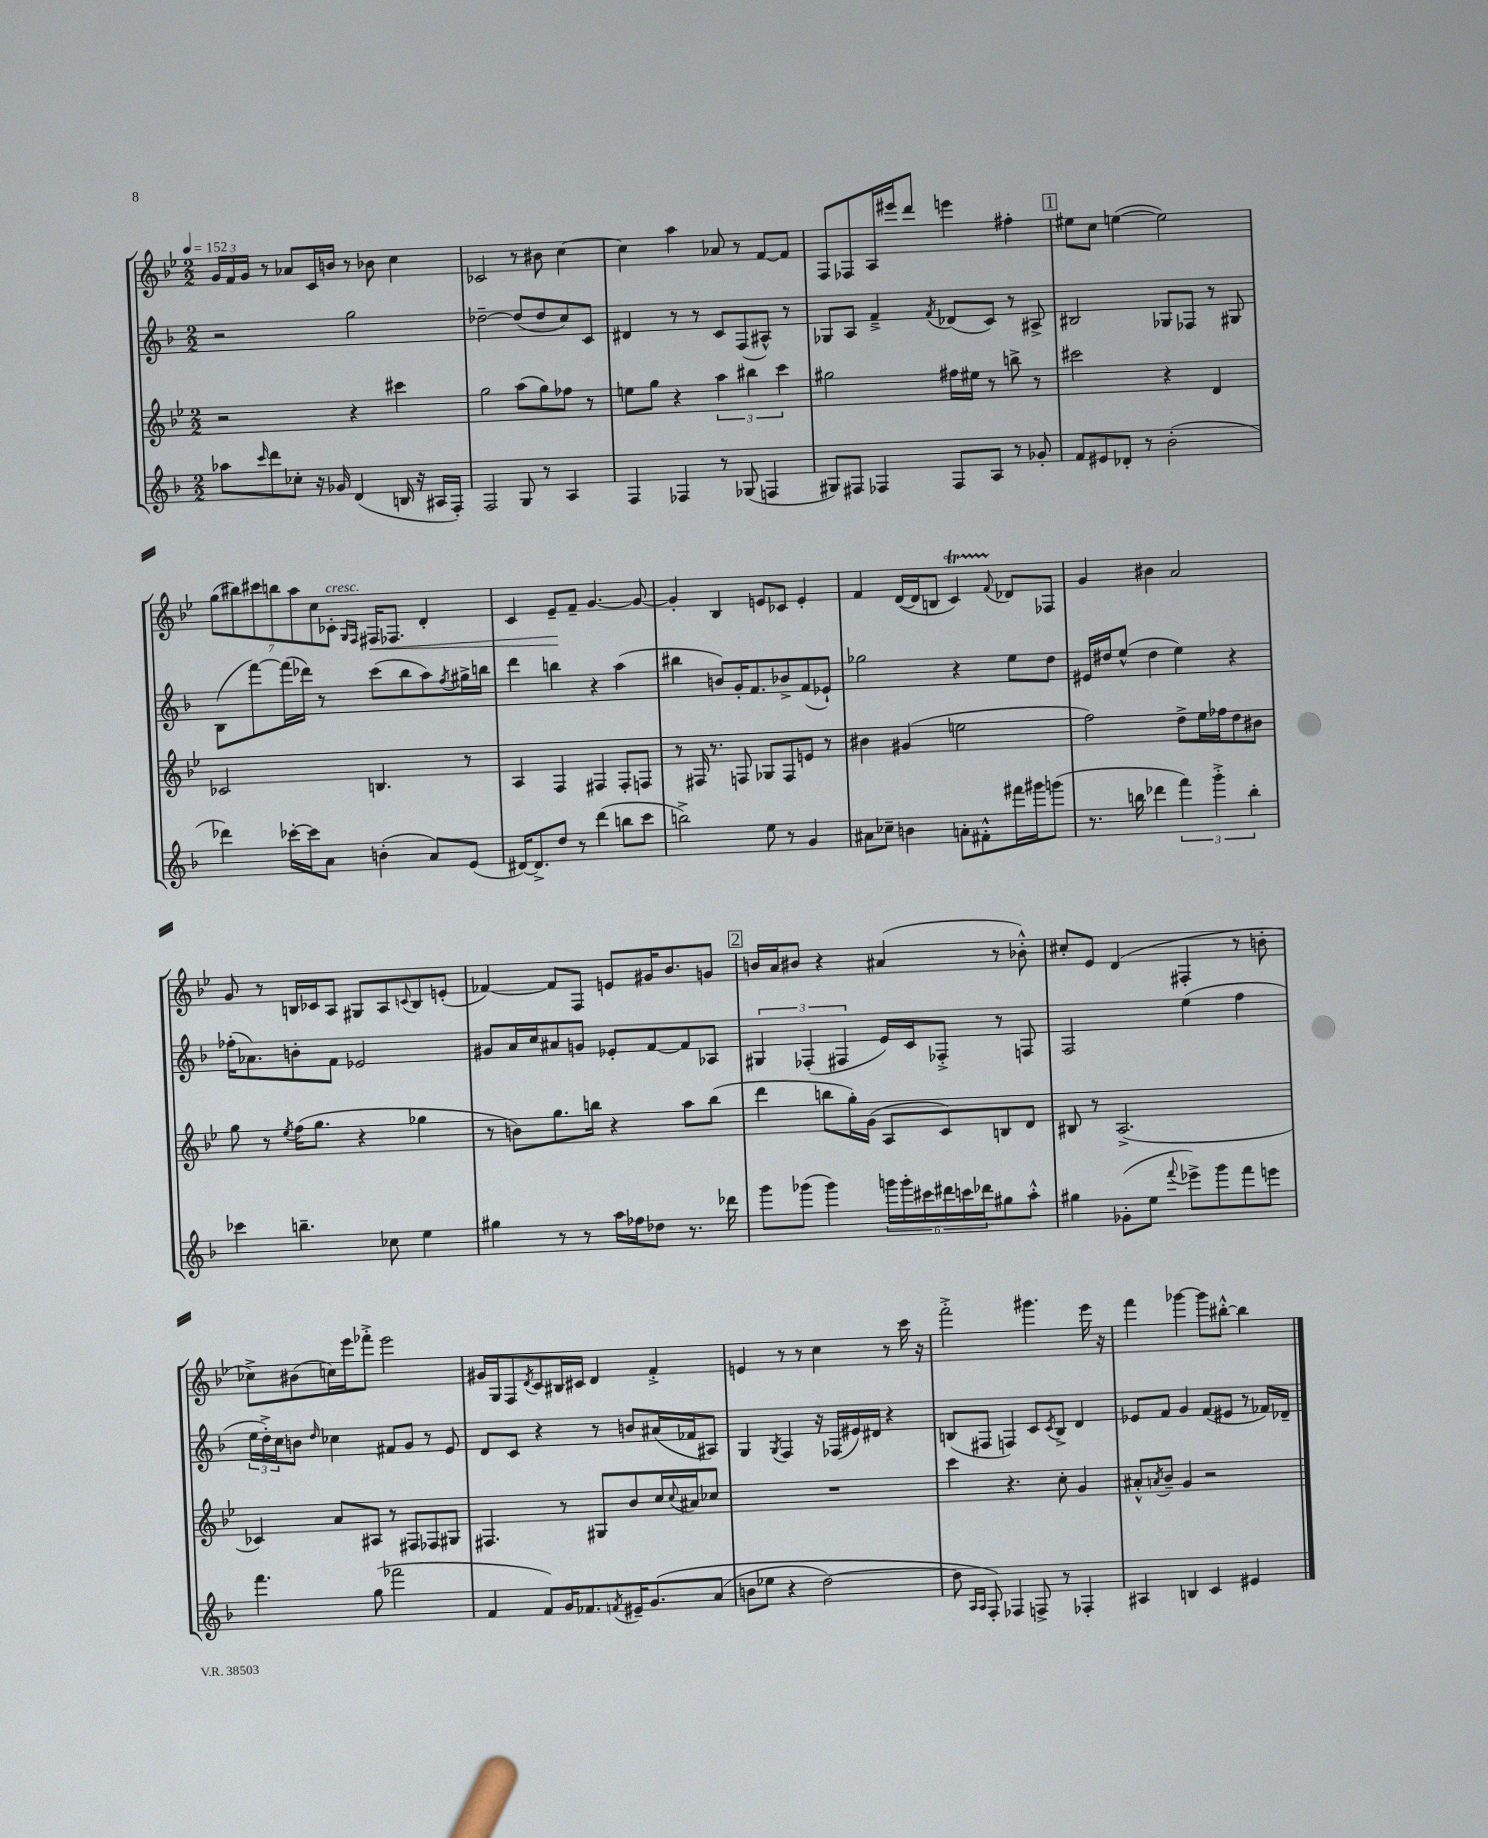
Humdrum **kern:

**kern	**kern	**kern	**kern	**dynam
*part4	*part3	*part2	*part1	*part1
*staff4	*staff3	*staff2	*staff1	*staff1
*clefG2	*clefG2	*clefG2	*clefG2	*
*k[b-]	*k[b-e-]	*k[b-]	*k[b-e-]	*
*M2/2	*M2/2	*M2/2	*M2/2	*
*MM152	*MM152	*MM152	*MM152	*
=1	=1	=1	=1	=1
8aa-X\L	2r	2r	24g/LL	.
.	.	.	24f/	.
.	.	.	24g/JJ	.
16qqccc/	.	.	.	.
8ddd\	.	.	8r	.
8cc-X'\J	.	.	8a-X/L	.
16r	.	.	16c/L	.
16g-X/	.	.	16bn/JJ	.
(4d/	4r	2gg\	8r	.
.	.	.	8b-X\	.
16Bn/	4ccc#X\	.	4cc\	.
16r	.	.	.	.
16A#X/LL	.	.	.	.
16F'/JJ)	.	.	.	.
=2	=2	=2	=2	=2
2F/	2gg\	[2dd-X~\	2c-X/	.
8G/	(8aa\L	(8dd-/L]	8r	.
8r	8gg\)	8dd-/	8b#X\	.
4A/	8ff-X\J	8cc/)	[4cc\	.
.	8r	8c/J	.	.
=3	=3	=3	=3	=3
4F/	8een\L	4d#X/	4cc\]	.
.	8gg\J	.	.	.
4F-X/	4r	8r	4aa\	.
.	.	8r	.	.
8r	6aa\	8c/L	8a-X/	.
(8G-X/	.	(8F/	8r	.
.	6bb#X\	.	.	.
4Fn/	.	8A#X^^/J)	[8f/L	.
.	6ccc\	.	.	.
.	.	8r	8f/J]	.
=4	=4	=4	=4	=4
8G#X/L)	2gg#X\	8G-X/L	8F/L	.
8F#X/J	.	8A/J	8F-X/	.
4F-X/	.	4f~^/	16A/L	.
.	.	.	16eee#X/J	.
.	.	.	8ddd/J	.
.	.	8qf/	.	.
8F-/L	16ff#X\LL	(8d-X/L	4eeen\	.
.	16ee#X\JJ	.	.	.
8A/J	8r	8c/J)	.	.
8r	8bbn^\	8r	4ff#X'\	.
8g-X'/	8r	8A#X^/	.	.
!!LO:REH:place=s1:t=1
=5	=5	=5	=5	=5
8f/L	2ccc#X\	2B#X/	8ee#X\L	.
8e#X/	.	.	8cc\J	.
8d-X'/J	.	.	([4een\	.
8r	.	.	.	.
(2b-'\	4r	8G-X/L	2ee\])	.
.	.	8F-X/J	.	.
.	4d/	8r	.	.
.	.	8G#X/	.	.
!!LO:LB:g=z
=6	=6	=6	=6	=6
4ddd-X\)	2c-X/	(8B-\L	(14gg\L	.
.	.	.	14bb#X\)	.
.	.	[8fff\)	.	.
.	.	.	14ccc#X\	.
.	.	.	14bbn\	.
[16ccc-X'\LL	.	(16fff\L]	.	.
.	.	.	14aa\	.
16ccc-\J]	.	16ddd-X\JJ)	.	.
.	.	.	14cc\	.
8a\J	.	8r	.	.
!	!	!	!LO:TX:a:i:t=cresc.	!
.	.	.	14c-X'\J	.
.	.	.	16qqG/LL	.
.	.	.	16qqF/JJ	.
!	!	!	!	!LO:HP:b
(4bn'\	4.Bn/	(8ccc\L	16F#X/KL	<
.	.	.	8.F-X/J	.
.	.	8bb-\	.	.
8a/L)	.	8aa\)	4d'/	.
.	.	8qff/	.	.
(8e/J	8r	16gg#X^\L	.	.
.	.	16bbn\JJ	.	.
=7	=7	=7	=7	=7
[16d#X/KL)	4A/	4ddd\	4c/	.
8.d#^/]	.	.	.	.
8dd/J	4F/	4bbn\	8e-~/L	.
8r	.	.	8f~/J	[
(4ddd\	4F#X/	4r	[4.g/	.
8bbn\L	8F#'/L	(4aa\	.	.
8ccc\J	8Fn/J	.	8g/_	.
=8	=8	=8	=8	=8
2bbn^\)	8r	4bb#X\	4g'/]	.
.	16F#X/	.	.	.
.	8.r	.	.	.
.	.	8bn/L)	4B-/	.
.	8Fn/	16g'/K	.	.
.	.	8.f/	.	.
8ee\	8G-X/L	.	8en/L	.
8r	8F/	8b-X^/	8c-X/J	.
4g/	8en/J	(8f/	4e'/	.
.	8r	8e-X`/J)	.	.
=9	=9	=9	=9	=9
8a#X\L	4b#X\	2gg-X\	4f/	.
8cc-X~\J	.	.	.	.
4bn\	(4g#X/	.	([16d/LL	.
.	.	.	16d/J]	.
.	.	.	8Bn/J	.
8an'\L	2een\	4r	4cT/)	.
8f#X'^^\	.	.	.	.
.	.	.	8qqf/	.
16fff#X\L	.	8ee\L	8d-X/L	.
16ggg#X\J	.	.	.	.
(8gggn\J	.	8dd\J	8F-X/J	.
=10	=10	=10	=10	=10
8.r	2ff\)	16e#X/LL	4g/	.
.	.	16dd#X/J	.	.
.	.	(8ee^^/J	.	.
16bbn\	.	.	.	.
4ddd-X\	.	4dd#\	4b#X\	.
6fff\)	8dd^\L	4ee\)	2a/	.
.	16ee-\L	.	.	.
6ggg'^\	.	.	.	.
.	16ff-X\J	.	.	.
.	8dd\	4r	.	.
6bb'\	.	.	.	.
.	8b#X\J	.	.	.
!!LO:LB:g=z
=11	=11	=11	=11	=11
4ccc-X\	8gg\	(16ff-X'\KL	8g/	.
.	.	8.a-X\)	.	.
.	8r	.	8r	.
.	8qee-/	.	.	.
4.bbn~\	(16ff\KL	8bn'\	16Bn/LL	.
.	8.gg\J	.	16c-X/J	.
.	.	8f\J	8A/J	.
.	4r	2e-X/	8G#X/L	.
8cc-X\	.	.	8A/	.
.	.	.	8qqcn/	.
4ee\	4gg-X\	.	8B/	.
.	.	.	(8en'/J	.
=12	=12	=12	=12	=12
4gg#X\	8r	8g#X/L	[4f-X/)	.
.	8bn\L)	16a/L	.	.
.	.	16cc/J	.	.
8r	8.gg\	8a#X/	8f-/L]	.
8r	.	8gn/J	8F/J	.
.	16bbn\Jk	.	.	.
16aa\LL	4r	8e-X'/L	8en/L	.
16ff-X\J	.	.	.	.
8dd-X\J	.	[8f/	16g#X/K	.
.	.	.	8.b-/	.
8.r	8aa\L	8f/]	.	.
.	(8bb\J	8A-X/J	8gn/J	.
16ddd-X\	.	.	.	.
!!LO:REH:place=s1:t=2
=13	=13	=13	=13	=13
8ggg\L	4ddd\	6G#X/	16bn/LL	.
.	.	.	16a/J	.
(8ggg-X\J	.	.	8b#X/J	.
.	.	(6F-X'/	.	.
4ggg-\)	8bbn\L	.	4r	.
.	.	6F#X/	.	.
.	16gg'\L)	.	.	.
.	(16g\JJ	.	.	.
24gggn\LL	8A/L	16e/LL)	(4a#X/	.
24ggg'\	.	.	.	.
.	.	16c/J	.	.
24ccc#X\	.	.	.	.
24ddd#X\	8c/)	8F-X'^/J	.	.
24cccn\	.	.	.	.
24ddd-X\J	.	.	.	.
8gg#X\	8Bn/	8r	8r	.
8aa'^^\J	8d/J	8Fn/	8b-X'^^\)	.
=14	=14	=14	=14	=14
4gg#X\	8B#X/	2F/	8cc#X'/L	.
.	8r	.	8e-/J	.
(8g-X'\L	(2.A^/	.	(4d/	.
8ee\J	.	.	.	.
8qqfff/	.	.	.	.
8eee-X^\L)	.	(4ee\	4F#X'/	.
8ggg\	.	.	.	.
8fff\	.	4ff\	8r	.
8eeen\J	.	.	8bn'\	.
!!LO:LB:g=z
=15	=15	=15	=15	=15
4.fff\	4c-X/)	24ee\LL	8cc-X^\L)	.
.	.	24dd'^\)	.	.
.	.	24cc\J	.	.
.	.	8bn\J	(8b#X\	.
.	.	16qqdd/	.	.
.	8a/L	4cc-X\	16ccn\L)	.
.	.	.	16eee-\J	.
(8gg\	8A#X/J	.	8fff-X'^\J	.
2fff-X\	8r	8f#X/L	2eee-\	.
.	8F#X/L	8g/J	.	.
.	8F-X/	8r	.	.
.	8G#X/J	8e/	.	.
=16	=16	=16	=16	=16
4f/	4.F#X/	8d/L	16g#X/LL	.
.	.	.	16G/J	.
.	.	8c/J	8F/	.
.	.	.	8qd/	.
8f/L)	.	4r	8c/	.
16g/K	8r	.	16B#X/L	.
8.f-X/	.	.	16c#X/JJ	.
.	8G#X/L	8r	4d/	.
8qfn/	.	.	.	.
16e#X~/K	8b-/	8bn/L	.	.
(8.g/	.	.	.	.
.	16cc/L	(16a#X/L	4f'^/	.
.	8qqcc/	.	.	.
.	16a#X/J	16f-X/J	.	.
(8a/J	8cc-X/J	8A#X/J)	.	.
=17	=17	=17	=17	=17
8bn\L	1r	4G/	4en/	.
8ee-X\J	.	.	.	.
.	.	8qG/	.	.
4r	.	4F/	8r	.
.	.	.	8r	.
[2dd\)	.	16r	4cc\	.
.	.	(16F-X/LL	.	.
.	.	16e#X/)	.	.
.	.	16d#X/JJ	.	.
.	.	4r	8r	.
.	.	.	16ccc\	.
.	.	.	16r	.
=18	=18	=18	=18	=18
8dd\]	4ccc\	(8Bn/L	2fff'^\	.
16qqA/LL	.	.	.	.
16qqA/JJ	.	.	.	.
8F'/)	.	8F#X/J	.	.
4F-X/	4.r	4Fn/)	.	.
8Fn^/	.	8c/L	4.ggg#X\	.
.	.	8qc/	.	.
8r	8cc'\	8B^/J	.	.
4F-X'/	4g/	4d/	.	.
.	.	.	16eee-\	.
.	.	.	16r	.
=19	=19	=19	=19	=19
4A#X/	8a#X'^^/L	8e-X/L	4fff\	.
.	8qan/	.	.	.
.	8b-~/J	8f/J	.	.
4Bn/	4g/	4g/	[4ggg-X\	.
4c/	2r	(8f/L	8ggg-\L]	.
.	.	8e#X/J	[8bb#X'^^\J	.
4e#X/	.	8r	4bb#\]	.
.	.	16f-X/LL)	.	.
.	.	16d-X~/JJ	.	.
==	==	==	==	==
*-	*-	*-	*-	*-
